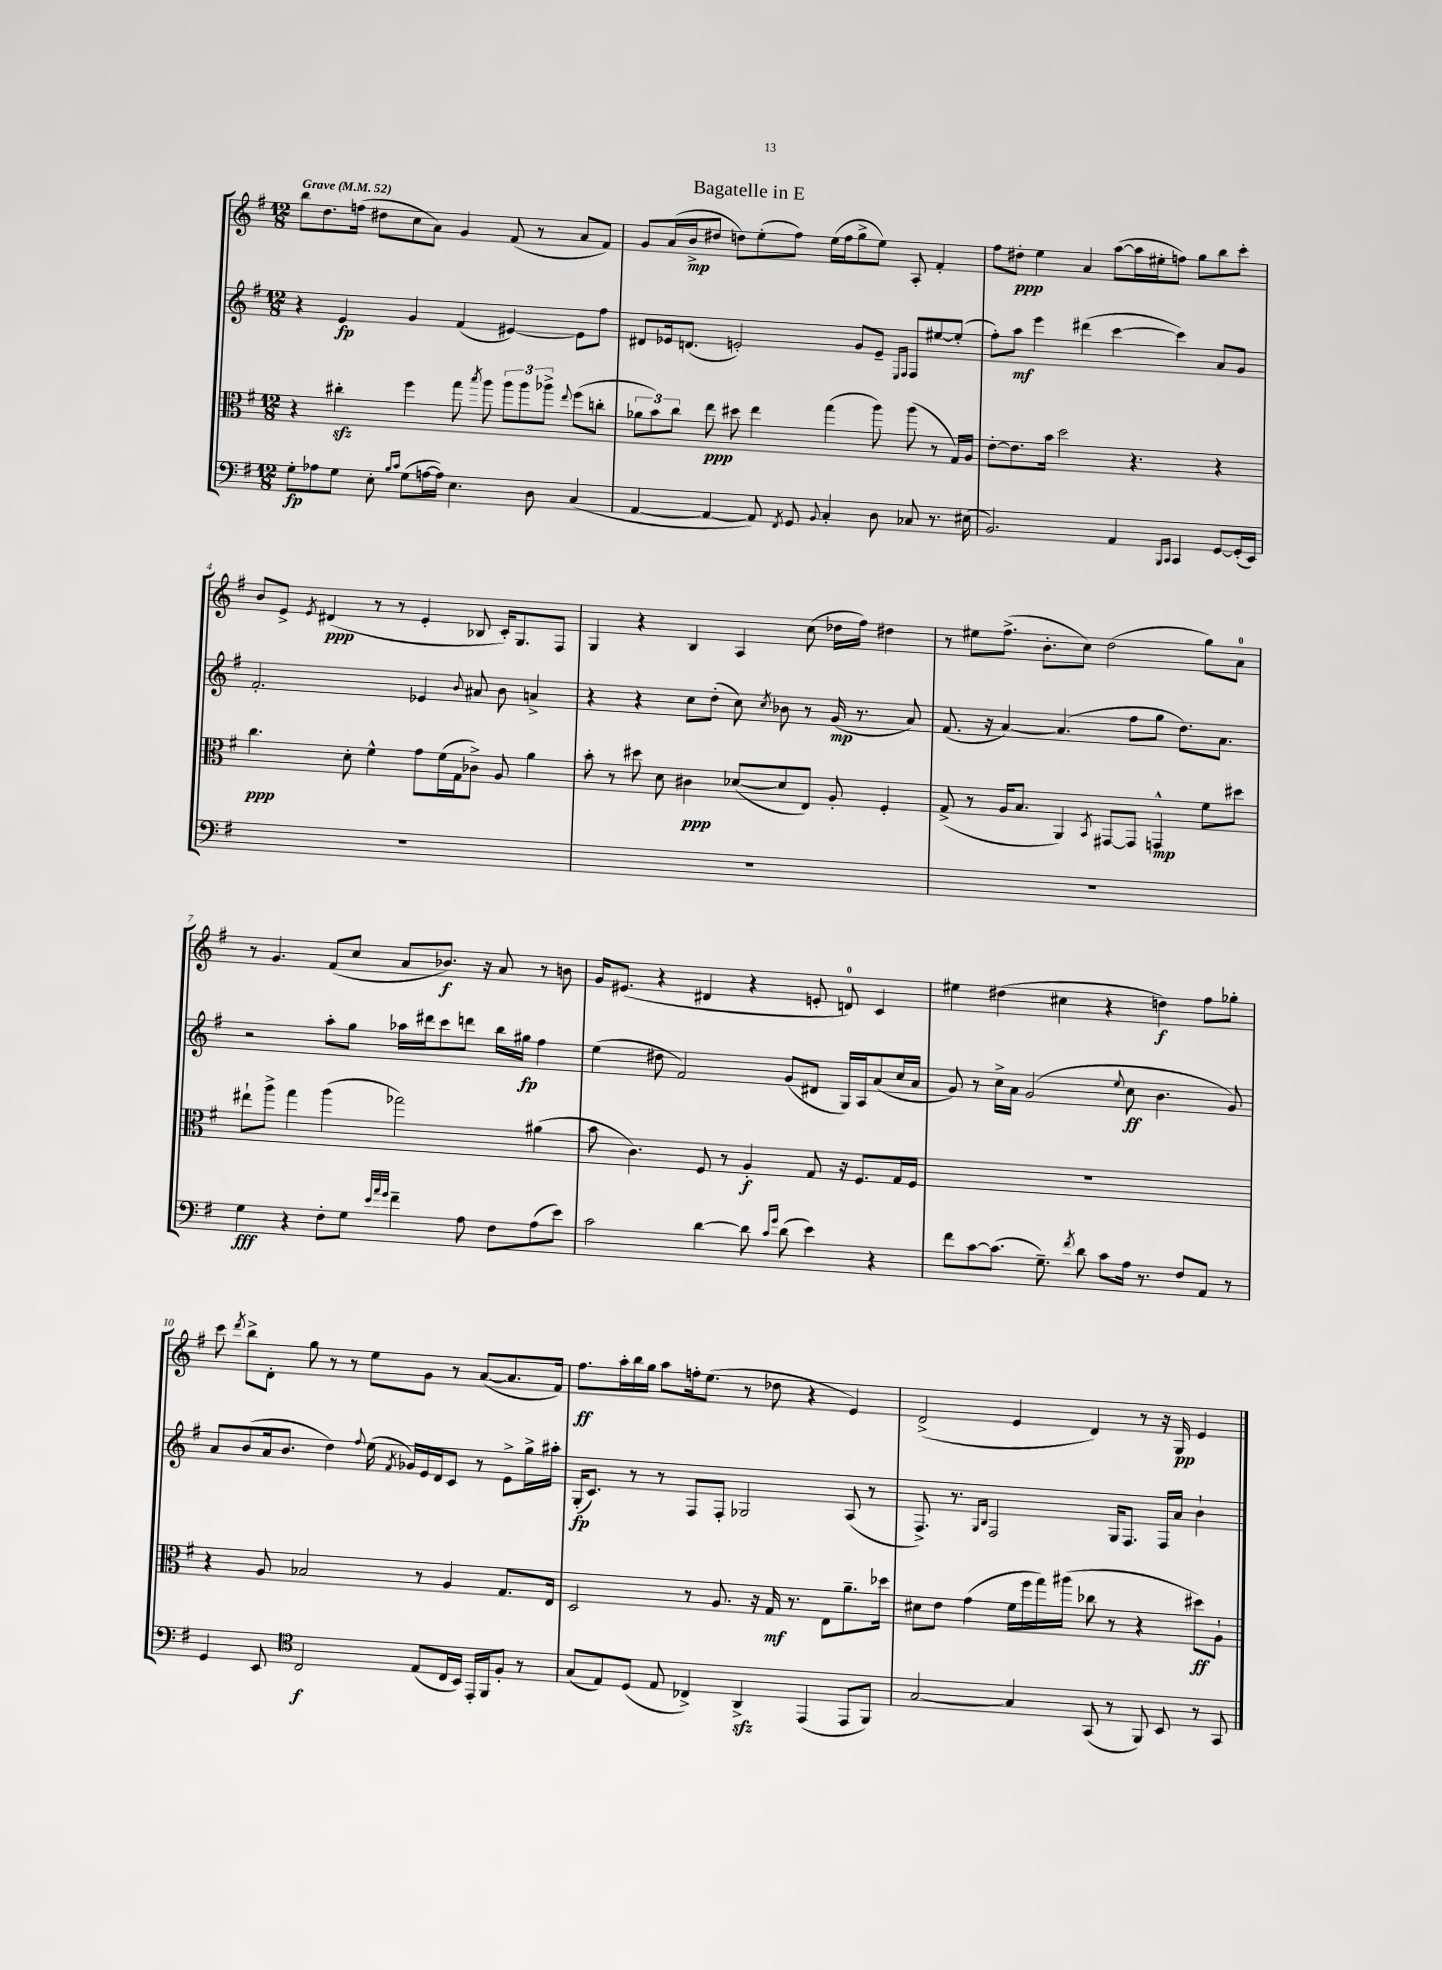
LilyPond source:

\header { title = "Bagatelle in E" }
<<
\new StaffGroup <<
\new Staff = "s0" {
    \clef treble \key g \major \numericTimeSignature \time 12/8 \tempo "Grave" 4 = 52
    \autoBeamOff b''8[ d''8. f''16]( dis''8[ c''8 a'8]) g'4 fis'8( r8 a'8[ fis'8]) |
    g'8[ a'16( b'16->\mp dis''8] d''8[) e''8-.( fis''8]) e''16[( fis''16 g''8-> e''8]) a8-. fis'4-. |
    fis''8[ dis''8]-.\ppp e''4 a'4 a''8[~( a''16 eis''16-. f''8]) g''8[ b''8 c'''8]-. |
    b'8[ e'8]-> \acciaccatura { e'8 } dis'4\ppp( r8 r8 e'4-. bes8 c'16[-.) g8. fis8] |
    g4 r4 b4 a4 c''8( des''16[ fis''16]) dis''4 |
    r8 eis''8[ fis''8.]->( b'8.[-. c''8]) d''2( g''8[) a'8]-0 |
    r8 g'4. fis'8[( c''8] a'8[ bes'8.]\f) r16 a'8 r8 b'8 |
    g'16[ eis'8.]( r4 dis'4 r4 e'8-. d'8-0) c'4 |
    eis''4 dis''4( cis''4 r4 d''4\f) fis''8[ ges''8]-. |
    c'''8 \acciaccatura { d'''8 } b''8[-> d'8]-. g''8 r8 r8 e''8[ g'8] r8 a'8[~( a'8. fis'16]) |
    fis''8.[\ff a''16-. b''16 g''16] a''8[ f''16-. e''8.]( r8 des''8 r4 e'4) |
    d'2->( e'4 d'4) r8 r16 g16\pp e'4 \bar "|." |
}
\new Staff = "s1" {
    \clef treble \key g \major \numericTimeSignature \time 12/8
    \autoBeamOff r4 e'4\fp g'4 fis'4( eis'4~) eis'8[ fis''8] |
    dis'8[ ees'16 d'8.]( e'2-.) g'8[ e'8]-- \grace { e16[ fis16] } fis8[ eis''8~ eis''8]-.( |
    fis''8[-.) a''8]\mf e'''4 dis'''4( c'''4~ c'''4) a'8[ g'8] |
    fis'2.-. ees'4 \appoggiatura { b'8 } ais'8 b'8 a'4-> |
    r4 r4 c''8[ d''8]-.( c''8) \acciaccatura { c''8 } bes'8 r8 g'16\mp( r8. a'8) |
    fis'8.( r16 a'4~) a'4.( fis''8[ g''8] d''8.[) a'8.] |
    r2 a''8[-. g''8] aes''16[ dis'''16 c'''8 d'''8] b''16[ gis''16]\fp fis''4 |
    e''4( dis''8 fis'2) g'8[( dis'8] g16[) a16 a'8( c''16 a'16] |
    g'8) r8 c''16[-> a'16] g'2( \appoggiatura { e''8 } c''8\ff b'4. g'8) |
    a'8[ b'8( a'16 b'8.] d''4) \appoggiatura { fis''8 } e''16( \acciaccatura { fis'8 } ges'16[) e'16 d'16 c'8] r8 e'8[-> g''16-> ais''16]-. |
    g16[-.\fp( c'8.]) r8 r8 fis8[ fis8]-. ges2 a8( r8 |
    fis8.->) r8. \grace { g16[ b16] } fis2 g16[ fis8.] fis16[ a'16] b'4-! \bar "|." |
}
\new Staff = "s2" {
    \clef alto \key g \major \numericTimeSignature \time 12/8
    \autoBeamOff r4 cis''4-.\sfz fis''4 g''8 \acciaccatura { b''8 } a''8 \tuplet 3/2 { a''8[ a''8 aes''8]-> } \appoggiatura { e''8 } fis''8[( c''8]-. |
    \tuplet 3/2 { aes'8[ b'8) c''8] } e''8\ppp dis''8 e''4 g''4( a''8) a''8( r8 g16[) a16] |
    e'8[~-. e'8. b'16] d''2 r4. r4 |
    c''4.\ppp d'8-. fis'4-^ g'8[ fis'16( g16 ces'8]->) a8 a'4 |
    b'8-. r8 dis''8 d'8 cis'4\ppp des'8[~( des'8 e8]) a8-. fis4-. |
    g8->( r8 a16[ b8.] a,4) \acciaccatura { b,8 } gis,8[~ gis,8] g,4-^\mp fis'8[ dis''8] |
    eis''8[-! a''8]-> g''4 a''4( ges''2) ais'4( |
    b'8 c'4.) fis8 r8 a4-.\f g8 r16 fis8.[ g16 fis16] |
    R1. |
    r4 a8 bes2 r8 a4 g8.[ e16] |
    d2 r8 a8. r16 g16\mf r8. e8[ a'8.-- des''16] |
    dis'8[ e'8] g'4( fis'16[ fis''16 g''16) ais''16]( ces''8 r8 r4 dis''8[\ff) a8]-! \bar "|." |
}
\new Staff = "s3" {
    \clef bass \key g \major \numericTimeSignature \time 12/8
    \autoBeamOff g8[-.\fp aes8 g8] e8-. \grace { b16[ c'16] } g8[( a16~ a16]) e4. d8 c4( |
    a,4~ a,4~ a,8) \acciaccatura { fis,8 } g,8 \appoggiatura { b,8 } c4-. d8 ces8 r8. eis16( |
    b,2.) a,4 \grace { b,,16[ c,16] } c,4 g,8[~ g,16-.( e,16]) |
    R1. |
    R1. |
    R1. |
    g4\fff r4 fis8[-. g8] \grace { e'32[ a'32 g'32] } fis'4-- a8 fis8[ a8( e'8]) |
    c'2 d'4~ d'8 \grace { c'16[ g'16] } d'8( e'4) r4 |
    fis'8[ c'8~ c'8.]( g8.--) \acciaccatura { fis'8 } d'8 c'8[ a16] r8. fis8[ a,8] r8 |
    g,4 e,8 \clef tenor c2\f e8[( c16 b,16]) e,16[-. fis,16 fis8]-. r8 |
    g8[( e8) d8]( e8 ces4->) a,4->\sfz e,4( e,8[ fis,8]) |
    g2~ g4 g,8( r8 fis,8) b,8 r8 g,8 \bar "|." |
}
>>
>>
